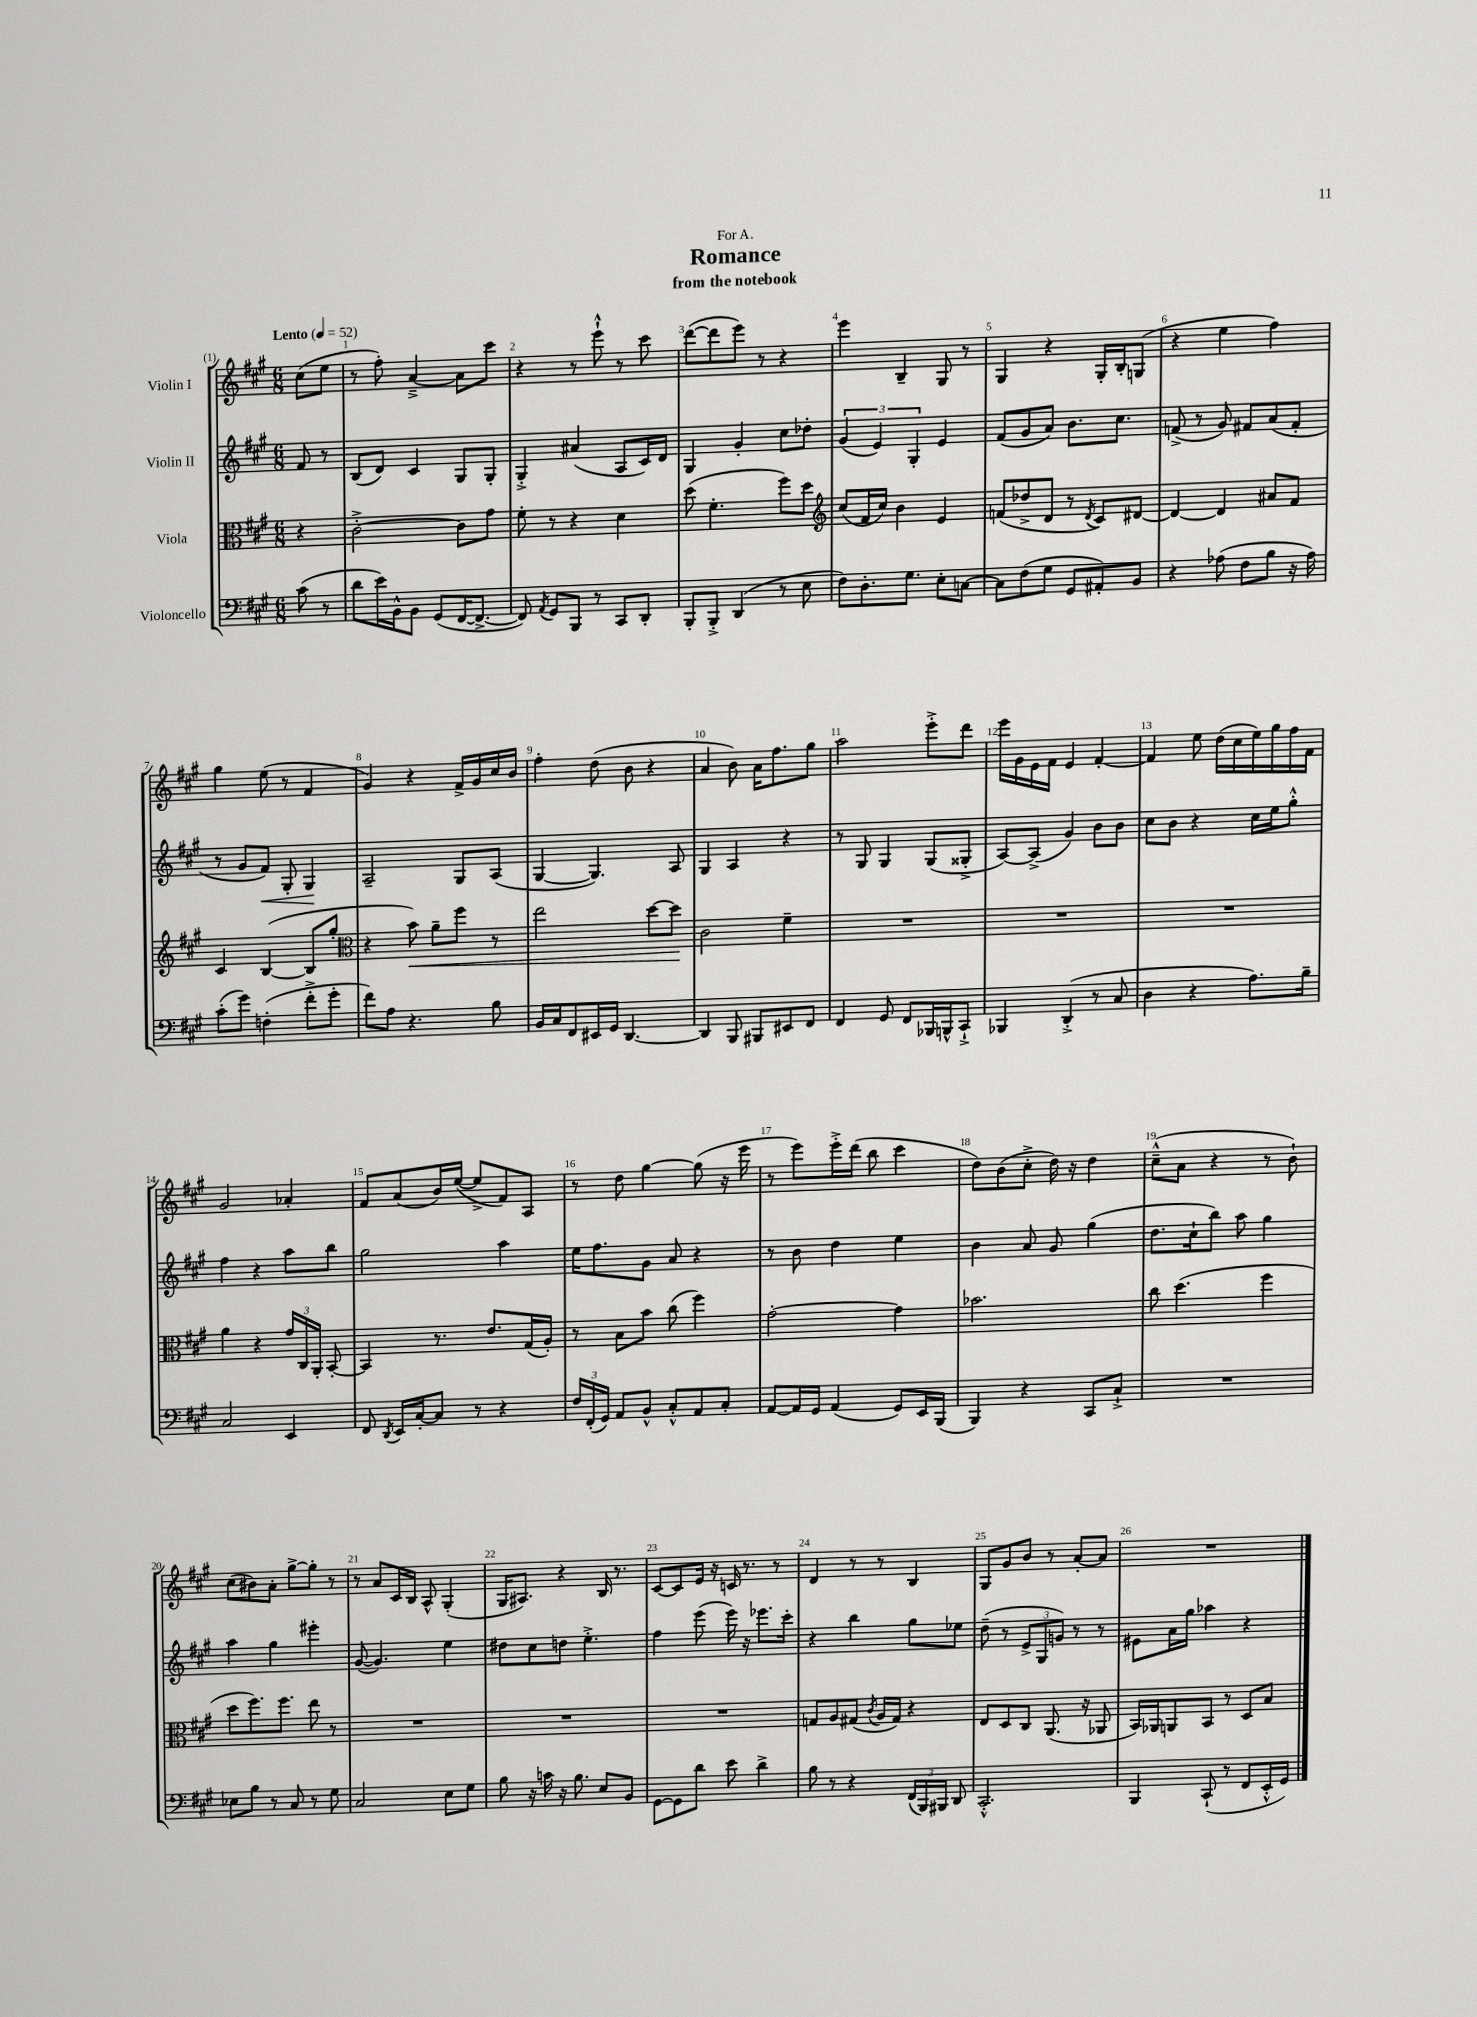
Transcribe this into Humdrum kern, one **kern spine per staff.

**kern	**kern	**kern	**kern
*staff4	*staff3	*staff2	*staff1
*clefF4	*clefC3	*clefG2	*clefG2
*k[f#c#g#]	*k[f#c#g#]	*k[f#c#g#]	*k[f#c#g#]
*M6/8	*M6/8	*M6/8	*M6/8
*MM52	*MM52	*MM52	*MM52
(8c#	4r	8f#	(8cc#
8r	.	8r	8ee
=	=	=	=
8d	[2c#'^	(8B	8r
16e)	.	8d)	8ff#')
16BB^^	.	.	.
8BB	.	4c#	[4a~^
(8GG#	.	.	.
[16FF#	8c#]	8G#	8a]
8.FF#^_	.	.	.
.	8g#	8G#'	8ccc#
=	=	=	=
8FF#])	8f#'	4G#'^	4r
8qAA	.	.	.
8GG#	8r	.	.
8BBB	4r	(4a#	8r
8r	.	.	8eee`^^
8CC#	4d	8A	8r
8DD'	.	16c#)	8ccc#
.	.	16d	.
=	=	=	=
8BBB'	(8dd	4G#	([8ddd
8BBB'^	4.f#'	.	8ddd]
(4DD	.	4g#'	8eee)
.	.	.	8r
8r	8ff#)	8cc#	4r
8E	8dd	8dd-'	.
=	=	=	=
*	*clefG2	*	*
8F#)	(8cc#	(6g#	4eee
8.D'	16f#	.	.
.	.	6e)	.
.	16cc#)	.	.
.	4b	.	4B~
8.G#	.	.	.
.	.	6G#'	.
8E'	4e	4e	8G#
[8C	.	.	8r
=	=	=	=
8C]	(8f	(8f#	4G#
(8F#	8dd-^	8g#	.
8G#	8d	8a)	4r
8GG#	8r	8.b	.
.	8qd	.	.
8AA#')	8c#)	.	16G#'
.	.	8.cc#	16B'
8BB	[8d#	.	(8G
=	=	=	=
4r	4d#_	(8f^	4r
.	.	8r	.
(8A-	4d#]	8g#)	4ee
8F#	.	8f#	.
8B	8a#	(8a	4ff#)
16r	8f#	8f#'	.
16A-)	.	.	.
=	=	=	=
(8c#'	4c#	8r	4gg#
8g#)	.	8g#	.
(4F'	([4B	8f#)	(8ee
.	.	8G#'	8r
8f#'^	8B]	4G#	4f#
8g#'	8gg#'	.	.
=	=	=	=
*	*clefC3	*	*
8f#)	4r	2A~	4g#)
8A	.	.	.
4.r	8b)	.	4r
.	8a~	.	.
.	8ff#	8G#	16f#^
.	.	.	16g#
8B	8r	(8A	16cc#
.	.	.	16b
=	=	=	=
16BB	2ee	[4G#	4ff#'
16C#	.	.	.
8FF#	.	.	.
16EE#	.	4.G#])	(8dd
16GG#	.	.	.
[4.DD	.	.	8b
.	[8dd	.	4r
.	8dd]	8A	.
=	=	=	=
4DD]	2c#	4G#	4a
8BBB	.	4A	8b)
8BBB#	.	.	16a
.	.	.	8.ff#
8EE#	4f#~	4r	.
8FF#	.	.	8gg#
=	=	=	=
4FF#	2.r	8r	2aa
.	.	8G#	.
8GG#	.	4G#	.
8FF#	.	.	.
16BBB-	.	(8G#	8eee'^
16BBB^^	.	.	.
8CC#`^	.	8G##'^	8ddd
=	=	=	=
4BBB-	2.r	[8A)	16eee
.	.	.	16g#
.	.	(8A^]	16e
.	.	.	16f#
(4DD'^	.	4g#)	4e
8r	.	8b	[4f#'
8C#	.	8b	.
=	=	=	=
4D	2.r	8cc#	4f#]
.	.	8b	.
4r	.	4r	8ee
.	.	.	(16dd
.	.	.	16cc#
8.A)	.	16cc#	16ee)
.	.	16ee	16gg#
.	.	8gg#'^^	16ff#
16B~	.	.	16f#
=	=	=	=
2C#	4a	4ff#	2g#
.	4r	4r	.
4EE	24g#	8aa	4a-'
.	24C#	.	.
.	24AA'	.	.
.	[8BB'	8bb	.
=	=	=	=
8FF#	4BB]	2gg#	8f#
8qDD	.	.	.
16EE	.	.	(8a
[16C#'	.	.	.
8C#]	8.r	.	16b)
.	.	.	([16ee
8r	.	.	8ee^]
.	8.e	.	.
4r	.	4aa	8f#)
.	(16G#	.	8A
.	16A')	.	.
=	=	=	=
24F#	8r	16ee	8r
(24FF#'	.	.	.
.	.	8.ff#	.
24GG#)	.	.	.
8AA	8B	.	8dd
8BB^^	8b	8g#	[4gg#
8C#'^^	(8cc#	8a	.
8AA	4ff#)	4r	(8gg#]
8C#'	.	.	16r
.	.	.	16eee
=	=	=	=
[8AA	[2g#'	8r	8r
16AA]	.	8b	8eee)
16GG#	.	.	.
(4AA	.	4dd	16eee'^
.	.	.	(16ddd
.	.	.	8bb
8GG#)	4g#]	4ee	4ccc#
16EE	.	.	.
(16BBB	.	.	.
=	=	=	=
4BBB)	2.b-	4b	8dd)
.	.	.	(8b
4r	.	8a	8cc#'^
.	.	8g#	16dd)
.	.	.	16r
8CC#	.	(4gg#	4dd
8C#`^	.	.	.
=	=	=	=
2.r	8cc#	8.dd	(8cc#~^^
.	(4.dd	.	8a
.	.	16cc#`	.
.	.	8bb)	4r
.	.	8aa	.
.	4ff#	4gg#	8r
.	.	.	8b`)
=	=	=	=
8E-	8dd	4aa	(8cc#
8B	8.ff#)	.	8b#)
8r	.	4gg#	8a'
.	8.ff#	.	.
8C#	.	.	[8gg#^
8r	8ee	4eee#'	8gg#']
8G#	8r	.	8r
=	=	=	=
2C#	2.r	([8g#	8r
.	.	4.g#])	8a
.	.	.	16c#
.	.	.	16B
.	.	.	8A^^
8E	.	4ee	(4G#'
8G#	.	.	.
=	=	=	=
8B	2.r	8dd#	16G#
.	.	.	8.A#)
16r	.	8cc#	.
16c	.	.	.
16r	.	8dd	4r
8.B	.	.	.
.	.	4.ee'^	.
8E	.	.	16B
.	.	.	8.r
8BB	.	.	.
=	=	=	=
[8GG#	2.r	4ff#	[8c#
8GG#]	.	.	8c#]
8d	.	(8eee	16e
.	.	.	16r
8e	.	16eee)	16c
.	.	16r	8.r
4d^	.	8.eee-	.
.	.	.	8r
.	.	16ccc#'	.
=	=	=	=
8B	8G	4r	4d
8r	8A	.	.
4r	(8G#	4bb	8r
.	8qc#	.	.
.	16A	.	8r
.	16G#)	.	.
(24FF#	4r	8gg#	4B
24BBB)	.	.	.
24BBB#	.	.	.
8DD	.	8ee-	.
=	=	=	=
2.CC#'^^	8E	(8dd~	8G#
.	8D	8r	8g#
.	8C#	12e^	8b
.	.	12G#	.
.	(8.AA	.	8r
.	.	12g)	.
.	.	8r	[8a'
.	16r	.	.
.	8AA-	8r	8a]
=	=	=	=
4BBB	16BB)	8e#	2.r
.	16AA-	.	.
.	8AA	16a	.
.	.	16gg#	.
(8CC#`	8BB	4aa-	.
8r	8r	.	.
8FF#	8D	4r	.
16EE'^^	8B	.	.
16GG#)	.	.	.
==	==	==	==
*-	*-	*-	*-
